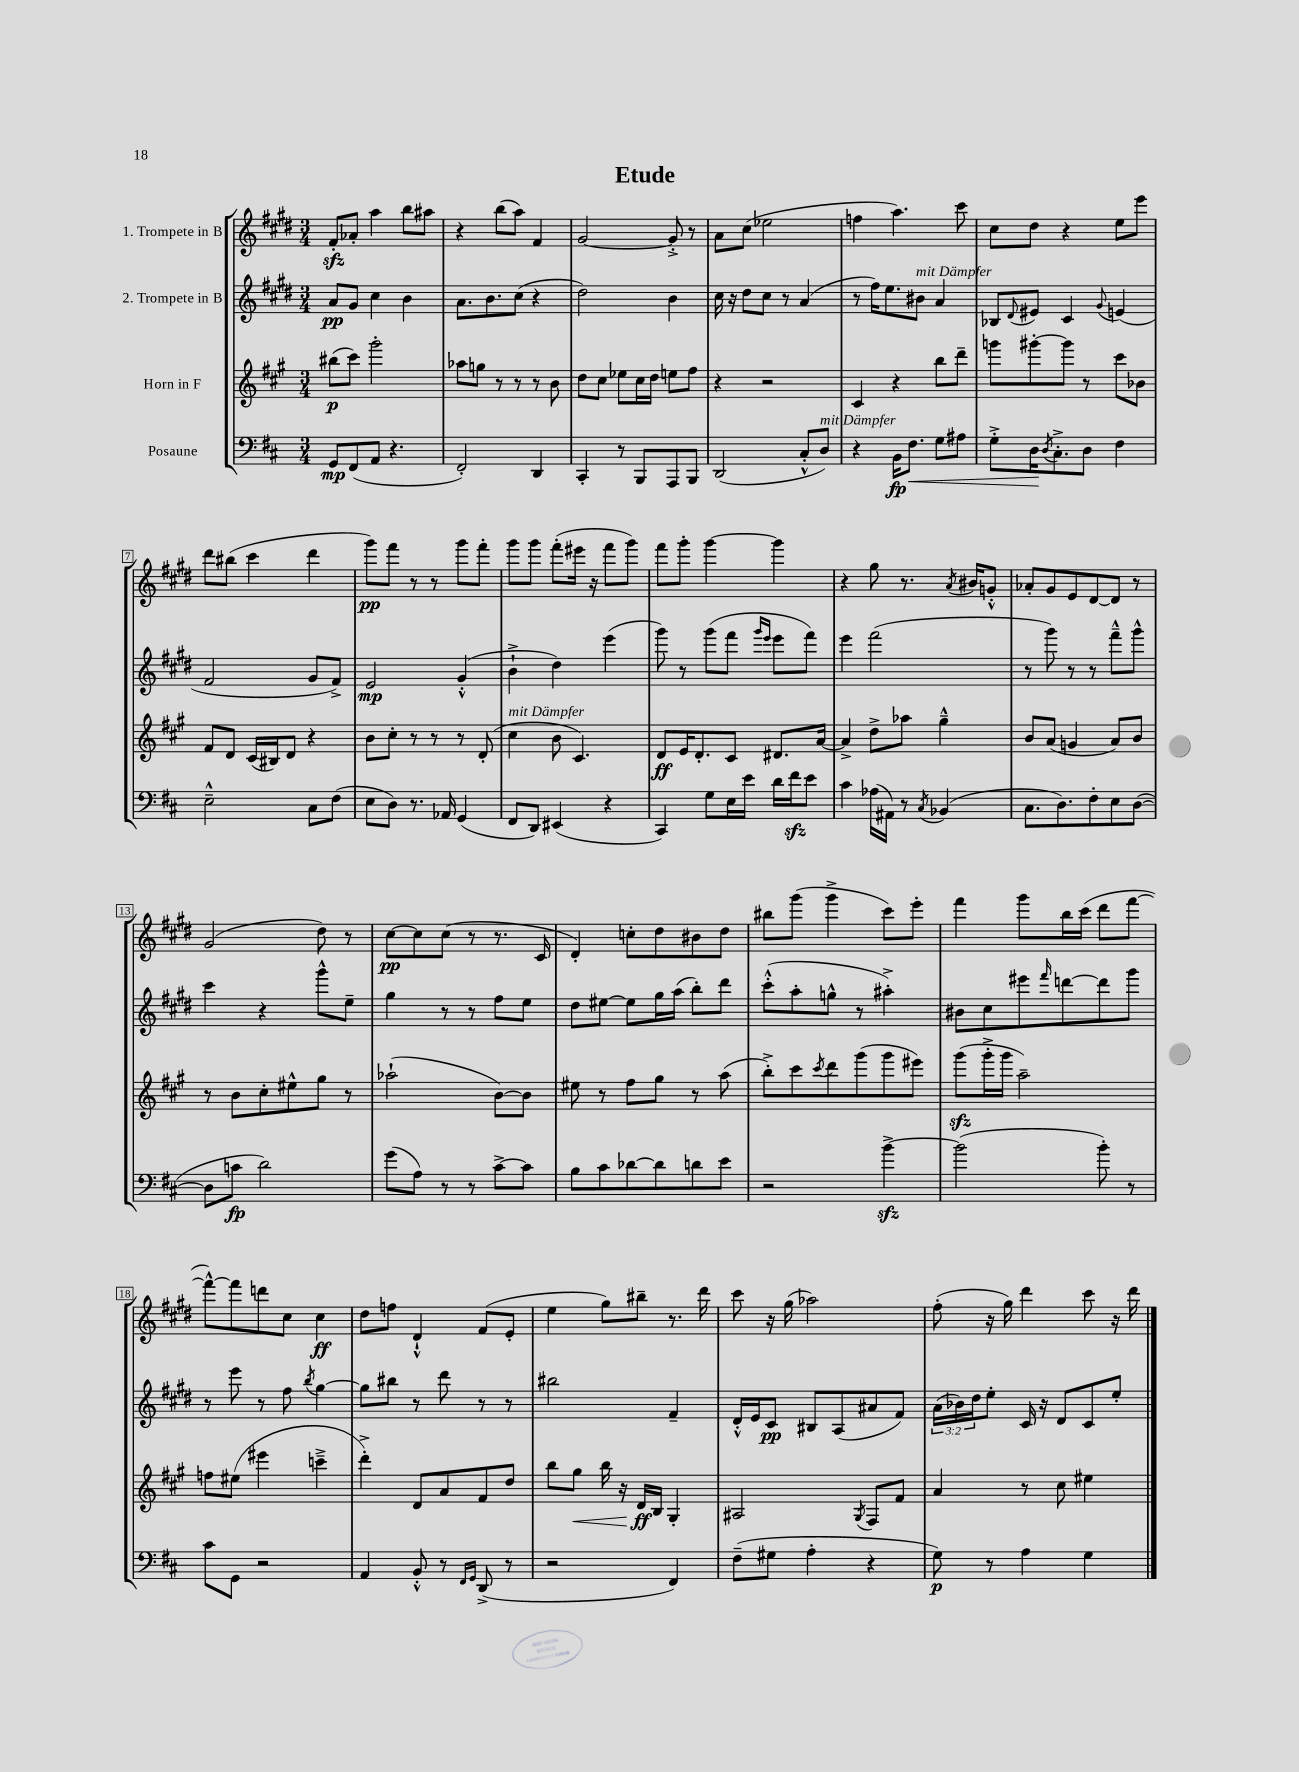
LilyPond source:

\header { title = "Etude" }
<<
\new StaffGroup <<
\new Staff = "s0" \with { instrumentName = "1. Trompete in B" } {
    \clef treble \key e \major \numericTimeSignature \time 3/4
    fis'8-.\sfz aes'8-. a''4 b''8 ais''8 |
    r4 b''8( a''8) fis'4 |
    gis'2~ gis'8-.-> r8 |
    a'8 cis''8( ees''2 |
    f''4 a''4.) cis'''8 |
    cis''8 dis''8 r4 e''8 e'''8 |
    dis'''8 bis''8( cis'''4 dis'''4 |
    gis'''8\pp) fis'''8 r8 r8 gis'''8 fis'''8-. |
    gis'''8 gis'''8 fis'''8-.( eis'''16 r16 fis'''8 gis'''8) |
    fis'''8 gis'''8-. gis'''4~ gis'''4 |
    r4 gis''8 r8. \acciaccatura { a'8 } bis'16 g'8-.-^ |
    aes'8-. gis'8 e'8 dis'8~ dis'8 r8 |
    gis'2( dis''8) r8 |
    cis''8~\pp cis''8 cis''8( r8 r8. cis'16 |
    dis'4-.) c''8-. dis''8 bis'8 dis''8 |
    bis''8 gis'''8( gis'''4-> cis'''8) e'''8-. |
    fis'''4 gis'''8 b''16 cis'''16( dis'''8 fis'''8~ |
    fis'''8~-^) fis'''8 d'''8 cis''8 cis''4\ff |
    dis''8 f''8 dis'4-!-^ fis'8( e'8-. |
    e''4 gis''8) bis''8-- r8. dis'''16 |
    cis'''8 r16 gis''16( aes''2) |
    fis''8-.( r16 gis''16) dis'''4 cis'''8 r16 dis'''16 \bar "|." |
}
\new Staff = "s1" \with { instrumentName = "2. Trompete in B" } {
    \clef treble \key e \major \numericTimeSignature \time 3/4 \override Staff.TupletNumber.text = #tuplet-number::calc-fraction-text
    a'8\pp gis'8 cis''4 b'4 |
    a'8. b'8. cis''8( r4 |
    dis''2) b'4 |
    cis''16 r16 dis''8 cis''8 r8 a'4( |
    r8 fis''16) e''8. bis'8^\markup { \italic "mit Dämpfer" } a'4 |
    bes8 \appoggiatura { dis'8 } eis'8 cis'4 \appoggiatura { gis'8 } e'4( |
    fis'2 gis'8 fis'8->) |
    e'2\mp gis'4-.-^( |
    b'4-!-> dis''4) e'''4( |
    gis'''8) r8 gis'''8( fis'''8 \grace { gis'''16 e'''16 } e'''8 fis'''8) |
    e'''4 fis'''2( |
    r8 gis'''8) r8 r8 fis'''8---^ gis'''8-^ |
    cis'''4 r4 gis'''8-^ e''8-- |
    gis''4 r8 r8 fis''8 e''8 |
    dis''8 eis''8~ eis''8 gis''16 a''16( b''8-.) dis'''8 |
    cis'''8-.-^( a''8-. g''8-^ r8 ais''4-.->) |
    bis'8 cis''8 eis'''8 \grace { fis'''16 } d'''8~ d'''8 gis'''8 |
    r8 e'''8 r8 fis''8 \acciaccatura { b''8 } gis''4~ |
    gis''8 bis''8 r8 dis'''8 r8 r8 |
    bis''2 fis'4-- |
    dis'16-.-^ e'16 cis'8\pp bis8 a8( ais'8 fis'8) |
    \tuplet 3/2 { a'16( bes'16) dis''16 } e''8-. cis'16 r16 dis'8 cis'8 e''8-. \bar "|." |
}
\new Staff = "s2" \with { instrumentName = "Horn in F" } {
    \clef treble \key a \major \numericTimeSignature \time 3/4
    bis''8\p( cis'''8) gis'''2-. |
    aes''8 g''8 r8 r8 r8 b'8 |
    d''8 cis''8 ees''8 cis''16 d''16 e''8 fis''8 |
    r4 r2 |
    cis'4 r4 b''8 d'''8-- |
    g'''8 gis'''8~-. gis'''8 r8 cis'''8 bes'8 |
    fis'8 d'8 cis'16( bis16) d'8 r4 |
    b'8 cis''8-. r8 r8 r8 d'8-.( |
    cis''4^\markup { \italic "mit Dämpfer" } b'8 cis'4.) |
    d'8\ff e'16 d'8.-. cis'8 dis'8. a'16~ |
    a'4-> d''8-> aes''8 gis''4---^ |
    b'8 a'8( g'4 a'8) b'8 |
    r8 b'8 cis''8-. eis''8-^ gis''8 r8 |
    aes''2-!( b'8~) b'8 |
    eis''8 r8 fis''8 gis''8 r8 a''8( |
    b''8-.->) cis'''8 \acciaccatura { cis'''8 } d'''8 gis'''8( gis'''8 eis'''8) |
    gis'''8\sfz( gis'''16-.-> gis'''16 a''2--) |
    f''8 eis''8( eis'''4 c'''4---> |
    d'''4-.->) d'8 a'8 fis'8 d''8 |
    b''8 gis''8\< b''16 r16 d'16\ff\! b16 gis4-. |
    ais2 \acciaccatura { gis8 } fis8 fis'8 |
    a'4 r8 cis''8 eis''4 \bar "|." |
}
\new Staff = "s3" \with { instrumentName = "Posaune" } {
    \clef bass \key d \major \numericTimeSignature \time 3/4
    g,8\mp fis,8( a,8 r4. |
    fis,2-.) d,4 |
    cis,4-. r8 b,,8 a,,8 b,,8 |
    d,2( cis8-.-^ d8^\markup { \italic "mit Dämpfer" }) |
    r4 b,16\fp fis8.\< g8 ais8 |
    g8-.-> d16\! \acciaccatura { d8 } cis8.-.-> d8 fis4 |
    e2---^ cis8 fis8( |
    e8 d8) r8. aes,16 g,4( |
    fis,8 d,8) eis,4( r4 |
    cis,4) g8 e16 e'16 d'16 fis'16\sfz e'8 |
    cis'4 aes16( ais,16) r8 \acciaccatura { cis8 } bes,4( |
    cis8. d8.) fis8-. e8 d8~( |
    d8 c'8\fp d'2) |
    g'8( a8) r8 r8 cis'8~-> cis'8 |
    b8 cis'8 des'8~ des'8 d'8 e'8 |
    r2 b'4~->\sfz |
    b'2( b'8-.) r8 |
    cis'8 g,8 r2 |
    a,4 b,8-.-^ r8 \grace { fis,16 g,16 } d,8->( r8 |
    r2 fis,4) |
    fis8--( gis8 a4-. r4 |
    g8\p) r8 a4 g4 \bar "|." |
}
>>
>>
\layout { \context { \Score \override BarNumber.stencil = #(make-stencil-boxer 0.1 0.3 ly:text-interface::print) } }
